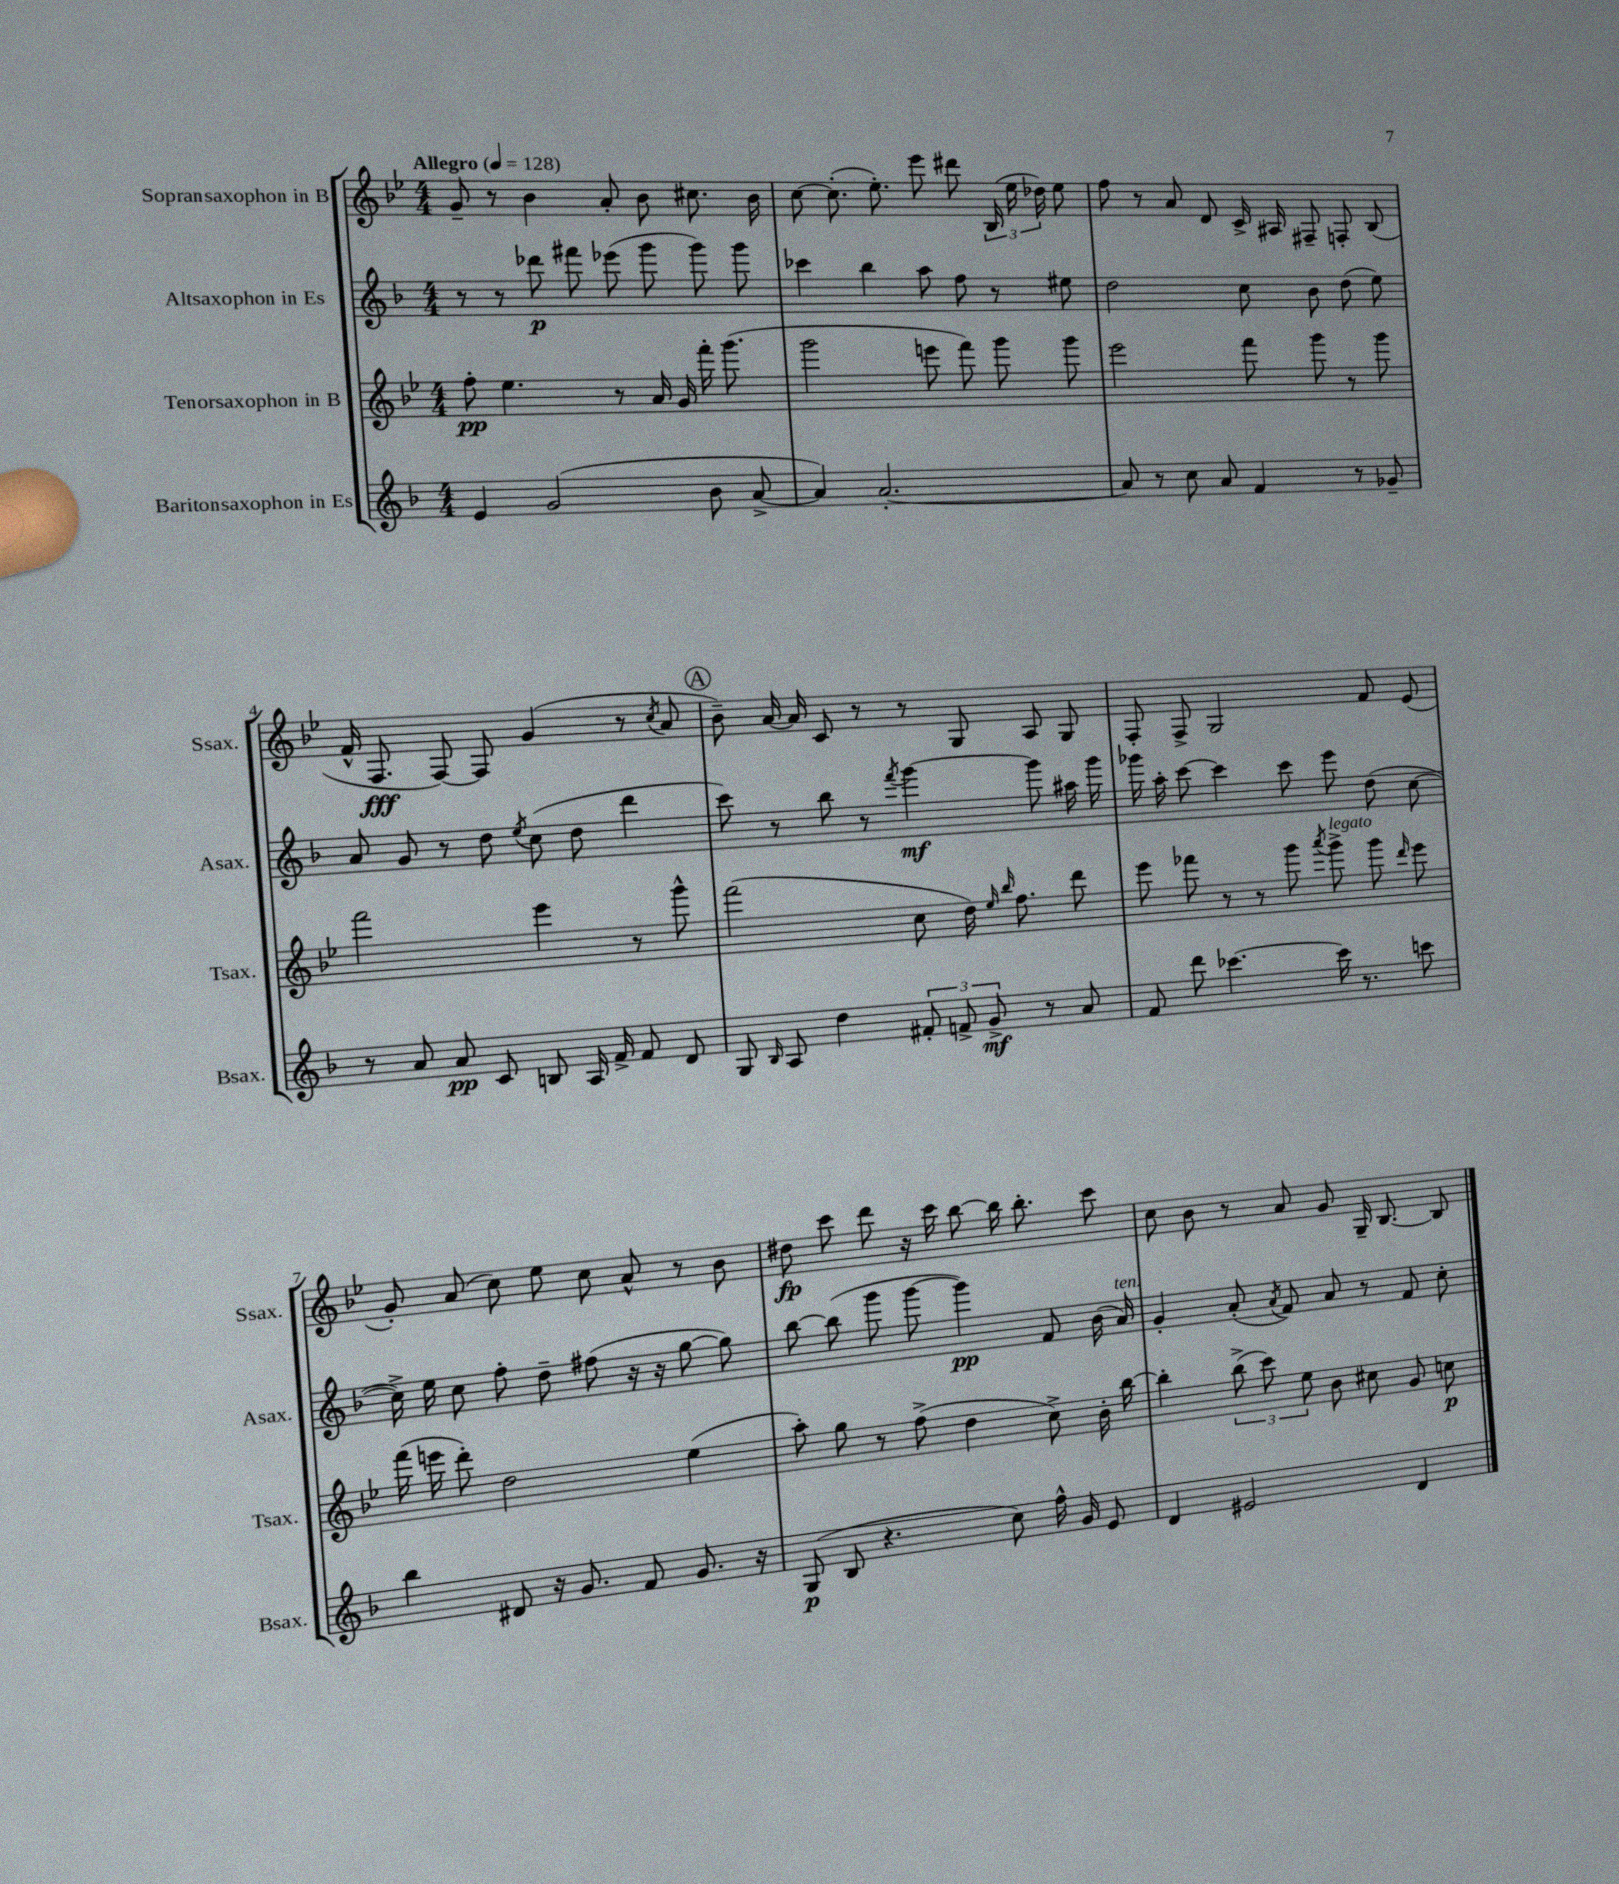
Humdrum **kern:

**kern	**kern	**kern	**kern
*staff4	*staff3	*staff2	*staff1
*clefG2	*clefG2	*clefG2	*clefG2
*k[b-]	*k[b-e-]	*k[b-]	*k[b-e-]
*M4/4	*M4/4	*M4/4	*M4/4
*MM128	*MM128	*MM128	*MM128
4e/	8ff'\	8r	8g~/
.	4.ee-\	8r	8r
(2g/	.	8ddd-\	4b-\
.	.	8fff#\	.
.	8r	(8eee-\	8a'/
.	16a/	8ggg\	8b-\
.	16g/	.	.
8b-\	16fff'\	8ggg\)	8.cc#\
.	(8.ggg\	.	.
[8a^/	.	8ggg\	.
.	.	.	16b-\
=	=	=	=
4a/])	2ggg\	4ccc-\	[8cc\
.	.	.	(8.cc'\]
[2.a'/	.	4bb-\	.
.	.	.	8.ee-'\)
.	8eee\	8aa\	8eee-\
.	8fff\)	8ff\	8ddd#\
.	8ggg\	8r	(24B-/
.	.	.	24ee-\
.	.	.	24dd-\)
.	8ggg\	8ee#\	8ee-\
=	=	=	=
8a/]	2eee-\	2dd\	8ff\
8r	.	.	8r
8cc\	.	.	8a/
8a/	.	.	8d/
4f/	8fff\	8cc\	16c^/
.	.	.	16A#/
.	8ggg\	8b-\	8F#~/
8r	8r	(8dd\	8F'/
8g-~/	8ggg\	8ee\)	(8B-/
=	=	=	=
8r	2fff\	8a/	16f^^/
.	.	.	8.F/
8a/	.	8g/	.
8a/	.	8r	[8F/)
8c/	.	8dd\	8F/]
.	.	8qee/	.
8B/	4eee-\	(8cc\	(4g/
16A/	.	8dd\	.
16f^/	.	.	.
8f/	8r	4ddd\	8r
.	.	.	8qcc/
8d/	8ggg^^\	.	8a/
=	=	=	=
8G/	(2fff\	8ccc\)	8b-~\)
16qqB-/	.	.	.
8A/	.	8r	[16a/
.	.	.	16a/]
4dd\	.	8bb-\	8c/
.	.	8r	8r
.	.	8qfff/	.
12f#'/	8cc\	[4ggg\	8r
12f^/	.	.	.
.	16dd\)	.	8G/
12g^/	.	.	.
.	16qqee-/	.	.
.	16qqbb-/	.	.
.	8.ff\	.	.
8r	.	8ggg\]	8A/
8a/	8ddd\	16aa#\	8G/
.	.	16ggg\	.
=	=	=	=
8f/	8eee-\	16ggg-\	8F'/
.	.	16aa'\	.
8ddd\	8fff-\	[8ccc\	8F^/
[4.ccc-\	8r	4ccc\]	2G/
.	8r	.	.
.	8ggg\	8ccc\	.
.	8qaaa/	.	.
16ccc-\]	8ggg^\	8eee\	.
8.r	.	.	.
.	8ggg\	(8dd\	8f/
.	16qqddd/	.	.
8ccc\	8eee-\	[8cc\	(8e-/
=	=	=	=
4bb-\	(16fff\	16cc^\])	8g'/)
.	16eee\	16ee\	.
.	8ddd'\)	8cc\	(8a/
8d#/	2dd\	8ff'\	8cc\)
16r	.	8dd~\	8ee-\
8.g/	.	.	.
.	.	(8ff#\	8cc\
8f/	.	16r	8a^^/
.	.	16r	.
8.g/	(4ee-\	[8gg\	8r
.	.	8gg\])	8b-\
16r	.	.	.
=	=	=	=
(8G/	8aa'\)	[8bb-\	8dd#\
8B-/	8gg\	(8bb-\]	8ccc\
4.r	8r	8ggg\	8ddd\
.	(8ff^\	[8ggg\	16r
.	.	.	16ccc\
.	4dd\	4ggg\])	[8bb-\
8cc\)	.	.	16bb-\]
.	.	.	8.bb-'\
16ff^^\	8cc^\)	8f/	.
16g/	.	.	.
8e/	16b-'\	(16b-\	8ccc\
.	[16bb-\	16a/)	.
=	=	=	=
4d/	4bb-'\]	4g'/	8cc\
.	.	.	8b-\
2e#/	(12bb-^\	(8a'/	8r
.	12ccc\)	.	.
.	.	8qa/	.
.	.	8f/)	8a/
.	12ee-\	.	.
.	8b-\	8a/	8g/
.	8cc#\	8r	16G~/
.	.	.	[8.B-/
4d/	8g/	8f/	.
.	8cc\	8cc'\	8B-/]
==	==	==	==
*-	*-	*-	*-
